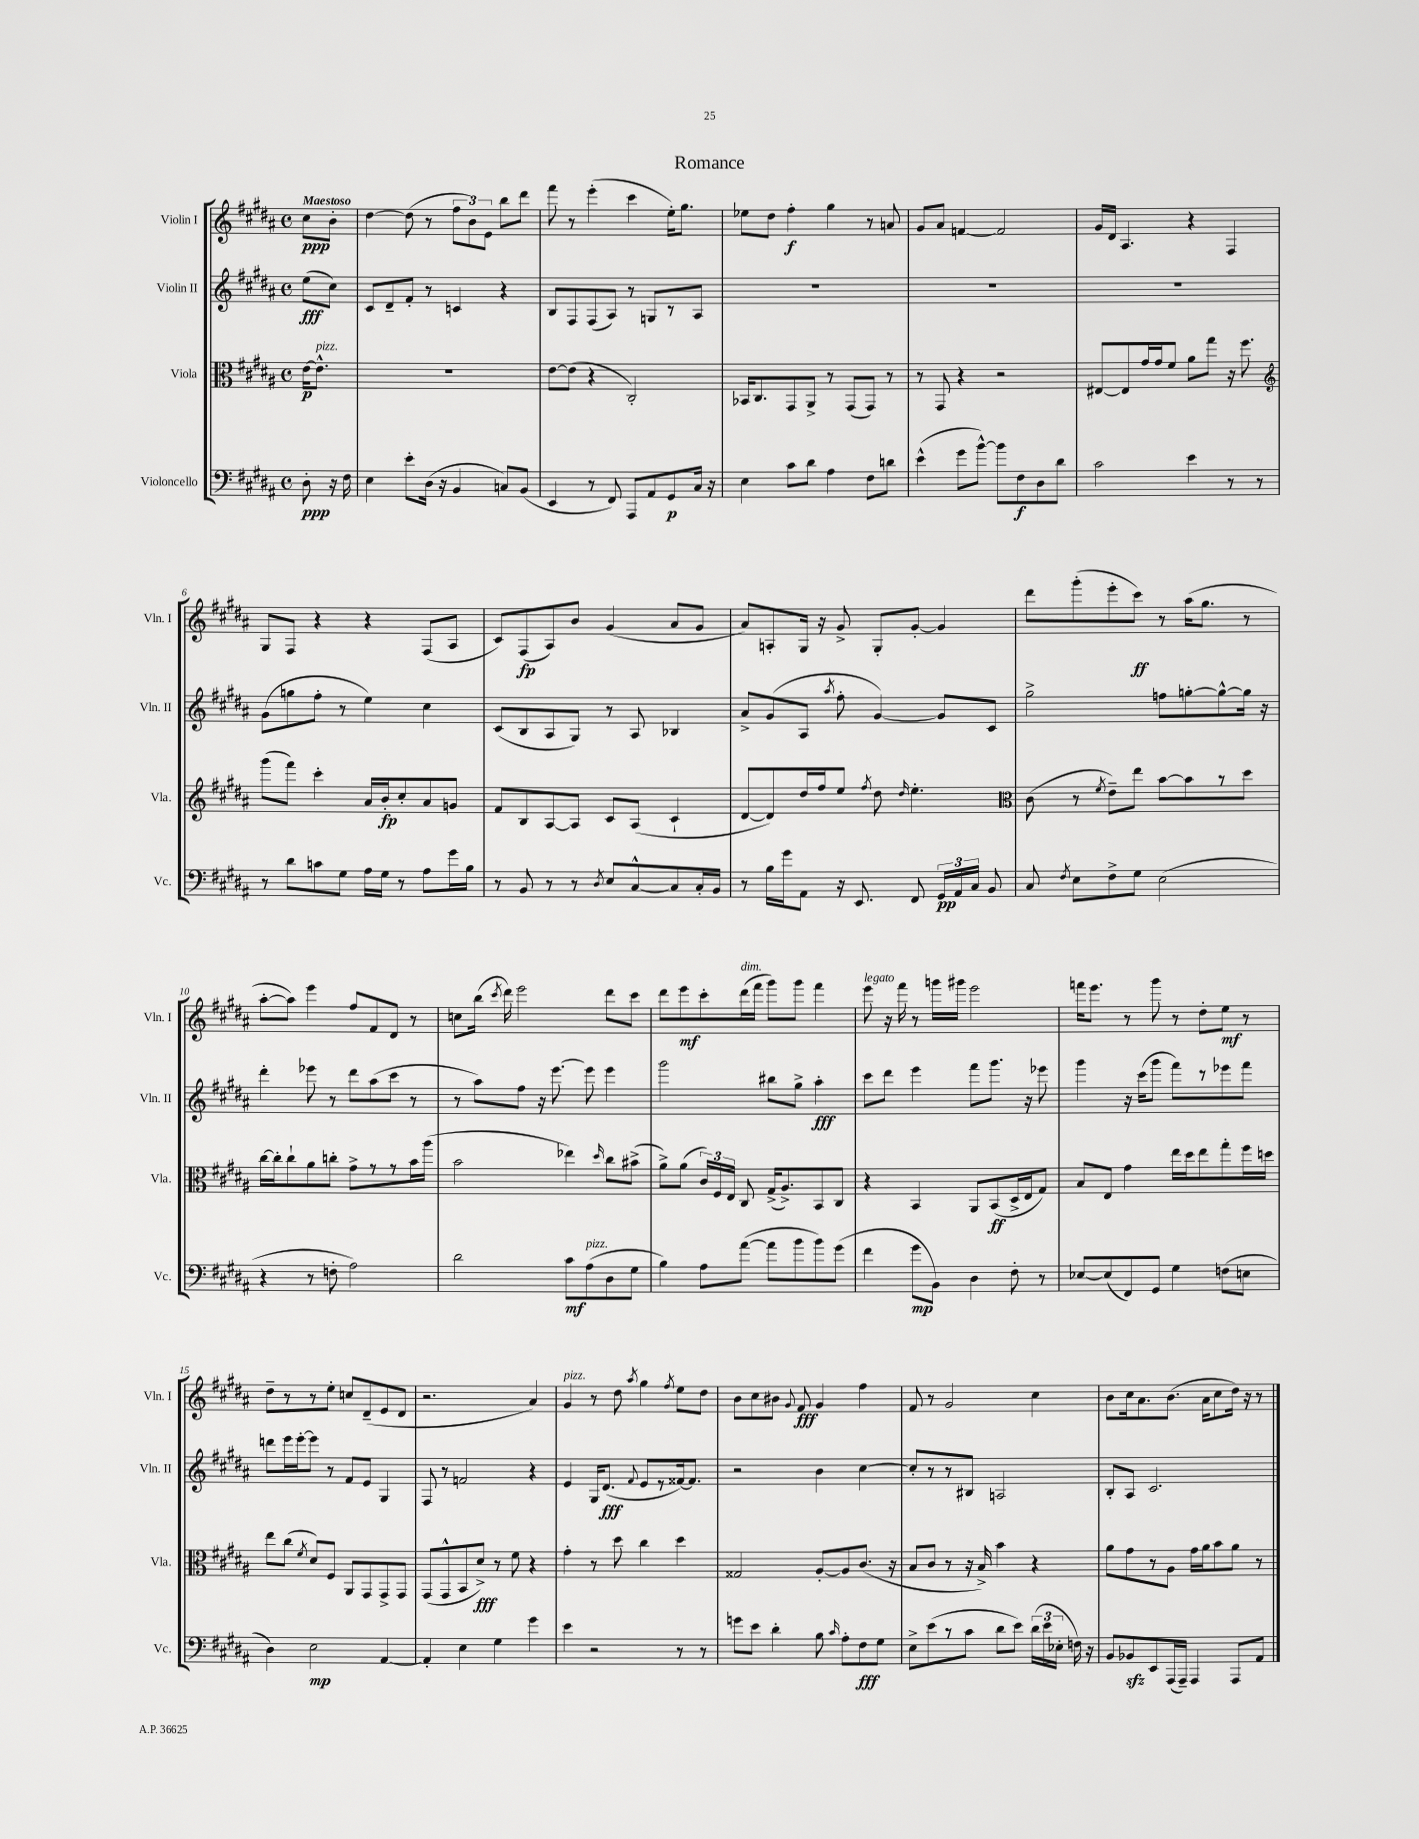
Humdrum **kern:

**kern	**dynam	**kern	**dynam	**kern	**dynam	**kern	**dynam
*part4	*part4	*part3	*part3	*part2	*part2	*part1	*part1
*staff4	*staff4	*staff3	*staff3	*staff2	*staff2	*staff1	*staff1
*I"Violoncello	*	*I"Viola	*	*I"Violin II	*	*I"Violin I	*
*I'Vc.	*	*I'Vla.	*	*I'Vln. II	*	*I'Vln. I	*
*clefF4	*	*clefC3	*	*clefG2	*	*clefG2	*
*k[f#c#g#d#a#]	*	*k[f#c#g#d#a#]	*	*k[f#c#g#d#a#]	*	*k[f#c#g#d#a#]	*
*M4/4	*	*M4/4	*	*M4/4	*	*M4/4	*
*met(c)	*	*met(c)	*	*met(c)	*	*met(c)	*
=	=	=	=	=	=	=	=
!	!	!	!	!	!	!LO:TX:a:B:t=Maestoso	!
8D#'\	ppp	[16e\KL	p	(8ee\L	fff	8cc#\L	ppp
!	!	!LO:TX:a:i:t=pizz.	!	!	!	!	!
.	.	8.e^^\J]	.	.	.	.	.
16r	.	.	.	8cc#\J)	.	8b'\J	.
16F#\	.	.	.	.	.	.	.
=1	=1	=1	=1	=1	=1	=1	=1
4E\	.	1r	.	8c#/L	.	[4dd#\	.
.	.	.	.	8d#~/	.	.	.
8e'\L	.	.	.	8f#'/J	.	(8dd#\]	.
(16D#\Jk	.	.	.	8r	.	8r	.
16r	.	.	.	.	.	.	.
4BB/	.	.	.	4cn/	.	12ff#\L	.
.	.	.	.	.	.	12b\)	.
.	.	.	.	.	.	12e\J	.
8Cn/L)	.	.	.	4r	.	8bb\L	.
(8BB/J	.	.	.	.	.	8ddd#\J	.
=2	=2	=2	=2	=2	=2	=2	=2
4EE/	.	[8e\L	.	8B/L	.	8fff#\	.
.	.	(8e\J]	.	8F#/	.	8r	.
8r	.	4r	.	(8F#/	.	(4eee'\	.
8FF#/)	.	.	.	8A#/J)	.	.	.
8AAA#/L	.	2C#'/)	.	8r	.	4ccc#\	.
8AA#/	.	.	.	8Gn/L	.	.	.
8GG#/	p	.	.	8r	.	16ee'\KL)	.
.	.	.	.	.	.	8.gg#\J	.
16C#/Jk	.	.	.	8A#/J	.	.	.
16r	.	.	.	.	.	.	.
=3	=3	=3	=3	=3	=3	=3	=3
4E\	.	16BB-X/KL	.	1r	.	8ee-X\L	.
.	.	8.C#/	.	.	.	.	.
.	.	.	.	.	.	8dd#\J	.
8c#\L	.	8GG#/	.	.	.	4ff#'\	f
8d#\J	.	8AA#^/J	.	.	.	.	.
4A#\	.	8r	.	.	.	4gg#\	.
.	.	(8GG#/L	.	.	.	.	.
8F#\L	.	8GG#/J)	.	.	.	8r	.
8dn\J	.	8r	.	.	.	8an/	.
=4	=4	=4	=4	=4	=4	=4	=4
(4e^^\	.	8r	.	1r	.	8g#/L	.
.	.	8GG#/	.	.	.	8a#/J	.
8g#\L	.	4r	.	.	.	[4fn/	.
[8b^^\J)	.	.	.	.	.	.	.
8b\L]	.	2r	.	.	.	2f/]	.
8F#\	f	.	.	.	.	.	.
8D#\	.	.	.	.	.	.	.
8d#\J	.	.	.	.	.	.	.
=5	=5	=5	=5	=5	=5	=5	=5
2c#\	.	[8E#X/L	.	1r	.	16g#/LL	.
.	.	.	.	.	.	16d#/JJ	.
.	.	8E#/]	.	.	.	4.A#/	.
.	.	16g#/L	.	.	.	.	.
.	.	16g#/J	.	.	.	.	.
.	.	8f#/J	.	.	.	.	.
4e\	.	8a#\L	.	.	.	4r	.
.	.	8gg#\J	.	.	.	.	.
8r	.	16r	.	.	.	4F#/	.
.	.	8.ff#\	.	.	.	.	.
8r	.	.	.	.	.	.	.
!!LO:LB:g=z
=6	=6	=6	=6	=6	=6	=6	=6
*	*	*clefG2	*	*	*	*	*
8r	.	(8ggg#\L	.	(8g#\L	.	8G#/L	.
8d#\L	.	8fff#\J)	.	8ggn\	.	8F#/J	.
8cn\	.	4ccc#'\	.	8ff#'\J	.	4r	.
8G#\J	.	.	.	8r	.	.	.
16A#\LL	.	16a#/LL	.	4ee\)	.	4r	.
16G#\JJ	.	16b'/J	fp	.	.	.	.
8r	.	8cc#'/	.	.	.	.	.
8A#\L	.	8a#/	.	4cc#\	.	(8F#/L	.
16g#\L	.	8gn/J	.	.	.	8A#/J	.
16B\JJ	.	.	.	.	.	.	.
=7	=7	=7	=7	=7	=7	=7	=7
8r	.	8f#/L	.	(8c#/L	.	8c#/L)	.
8BB/	.	8B/	.	8B/	.	(8F#/	fp
8r	.	[8A#/	.	8A#/	.	8A#/)	.
8r	.	8A#/J]	.	8G#/J)	.	8b/J	.
8qD#/	.	.	.	.	.	.	.
8E/L	.	8c#/L	.	8r	.	(4g#/	.
[8C#^^/	.	(8A#/J	.	8A#/	.	.	.
8C#/]	.	4c#`/	.	4B-X/	.	8a#/L	.
16C#'/L	.	.	.	.	.	8g#/J	.
16BB/JJ	.	.	.	.	.	.	.
=8	=8	=8	=8	=8	=8	=8	=8
8r	.	[8d#/L	.	8a#^/L	.	8a#/L)	.
16B\LL	.	8d#/])	.	(8g#/	.	8An'/	.
16g#\J	.	.	.	.	.	.	.
8AA#\J	.	16dd#/L	.	8A#/J	.	16G#/Jk	.
.	.	16ff#/J	.	.	.	16r	.
.	.	.	.	8qaa#/	.	.	.
16r	.	8ee/J	.	8ff#'\	.	8g#^/	.
8.EE/	.	.	.	.	.	.	.
.	.	8qff#/	.	.	.	.	.
.	.	8dd#\	.	[4g#/)	.	8G#'/L	.
.	.	16qqdd#/	.	.	.	.	.
8FF#/	.	4.ee'\	.	.	.	[8g#'/J	.
24GG#/LL	pp	.	.	8g#/L]	.	4g#/]	.
24AA#/	.	.	.	.	.	.	.
24C#/JJ	.	.	.	.	.	.	.
8BB/	.	.	.	8c#/J	.	.	.
=9	=9	=9	=9	=9	=9	=9	=9
*	*	*clefC3	*	*	*	*	*
8C#/	.	(8c#\	.	2gg#^\	.	8ddd#\L	.
8qF#/	.	.	.	.	.	.	.
8E\L	.	8r	.	.	.	(8ggg#'\	.
.	.	8qf#/	.	.	.	.	.
8F#^\	.	8e~\L)	.	.	.	8eee'\	.
8G#\J	.	8ee\J	.	.	.	8ccc#\J)	ff
(2E\	.	[8b\L	.	8ffn\L	.	8r	.
.	.	8b\]	.	[8ggn'\	.	(16aa#\KL	.
.	.	.	.	.	.	8.gg#\J	.
.	.	8r	.	8gg^^\_	.	.	.
.	.	8dd#\J	.	16gg\Jk]	.	8r	.
.	.	.	.	16r	.	.	.
!!LO:LB:g=z
=10	=10	=10	=10	=10	=10	=10	=10
4r	.	[16cc#\LL	.	4ddd#'\	.	[8aa#'\L	.
.	.	16cc#'\J]	.	.	.	.	.
.	.	8cc#`\	.	.	.	8aa#\J])	.
8r	.	8a#\	.	8eee-X\	.	4eee\	.
8Fn'\	.	8ccn'\J	.	8r	.	.	.
2A#\)	.	8g#^\L	.	8ddd#\L	.	8ff#/L	.
.	.	8r	.	(8aa#\	.	8f#/	.
.	.	8r	.	8ccc#\J	.	8d#/J	.
.	.	16b\L	.	8r	.	8r	.
.	.	(16aa#\JJ	.	.	.	.	.
=11	=11	=11	=11	=11	=11	=11	=11
2d#\	.	2b\	.	8r	.	8ccn\L	.
.	.	.	.	8aa#\L)	.	(16bb\Jk	.
.	.	.	.	.	.	8qccc#/	.
.	.	.	.	.	.	16ddd#\)	.
.	.	.	.	8ff#\J	.	2eee\	.
.	.	.	.	16r	.	.	.
.	.	.	.	[8.eee\	.	.	.
8c#\L	mf	4ee-X\)	.	.	.	.	.
!LO:TX:a:i:t=pizz.	!	!	!	!	!	!	!
(8A#\	.	.	.	8eee\]	.	.	.
.	.	16qqdd#/	.	.	.	.	.
8D#\	.	8cc#\L	.	4eee\	.	8ddd#\L	.
8G#\J	.	(8b#X^\J	.	.	.	8ccc#\J	.
=12	=12	=12	=12	=12	=12	=12	=12
4B\)	.	8a#^\L)	.	2ggg#\	.	8ddd#\L	.
.	.	(8a#\J	.	.	.	8eee\	mf
8A#\L	.	24c#/LL)	.	.	.	8ccc#'\	.
.	.	24F#/	.	.	.	.	.
.	.	24E/JJ	.	.	.	.	.
!	!	!	!	!	!	!LO:TX:a:i:t=dim.	!
([8a#\J	.	8C#/	.	.	.	(16ddd#\L	.
.	.	.	.	.	.	16fff#\JJ	.
8a#\L]	.	(16G#^/KL	.	8bb#X\L	.	8ggg#\L)	.
.	.	8.A#^/)	.	.	.	.	.
8b\	.	.	.	8gg#^\J	.	8ggg#\J	.
8b\)	.	8BB/	.	4aa#'\	fff	4fff#\	.
(8g#\J	.	8C#/J	.	.	.	.	.
=13	=13	=13	=13	=13	=13	=13	=13
!	!	!	!	!	!	!LO:TX:a:i:t=legato	!
4f#\	.	4r	.	8ccc#\L	.	8eee\	.
.	.	.	.	8ddd#\J	.	16r	.
.	.	.	.	.	.	16fff#\	.
8g#\L	mp	4BB/	.	4eee\	.	8r	.
8BB\J)	.	.	.	.	.	16gggn\LL	.
.	.	.	.	.	.	16ggg#X\JJ	.
4D#\	.	8AA#/L	.	8fff#\L	.	2eee\	.
.	.	(8BB/	ff	8.ggg#\J	.	.	.
8F#'\	.	16D#^/L	.	.	.	.	.
.	.	16E/J	.	16r	.	.	.
8r	.	8G#/J)	.	8eee-X\	.	.	.
=14	=14	=14	=14	=14	=14	=14	=14
[8E-X/L	.	8B/L	.	4ggg#\	.	16fffn\KL	.
.	.	.	.	.	.	8.eee\J	.
(8E-/]	.	8E/J	.	.	.	.	.
8FF#/)	.	4g#\	.	16r	.	8r	.
.	.	.	.	(16ccc#\KL	.	.	.
8GG#/J	.	.	.	8ggg#\J	.	8ggg#\	.
4G#\	.	16ee\LL	.	8fff#\L)	.	8r	.
.	.	16dd#\J	.	.	.	.	.
.	.	8ee\	.	8r	.	8dd#'\L	.
(8Fn\L	.	8gg#'\	.	8eee-X\	.	8ee\J	mf
8En\J	.	16ff#\L	.	8fff#\J	.	8r	.
.	.	16ddn\JJ	.	.	.	.	.
!!LO:LB:g=z
=15	=15	=15	=15	=15	=15	=15	=15
4D#\)	.	8ee\L	.	8dddn\L	.	8dd#~\L	.
.	.	(8cc#\J	.	16eee\L	.	8r	.
.	.	.	.	[16eee'\J	.	.	.
.	.	8qf#/	.	.	.	.	.
2E\	mp	8d#/L)	.	8eee\J]	.	8r	.
.	.	8F#/J	.	8r	.	8ee'\J	.
.	.	8AA#/L	.	8f#/L	.	8ccn/L	.
.	.	8GG#/	.	8e/J	.	(8d#~/	.
[4AA#/	.	8GG#^/	.	4G#/	.	8e/	.
.	.	8GG#/J	.	.	.	8d#/J	.
=16	=16	=16	=16	=16	=16	=16	=16
4AA#'/]	.	(8GG#/L	.	8F#/	.	2.r	.
.	.	8GG#^^/	.	8r	.	.	.
4E\	.	8BB/	.	2fn/	.	.	.
.	.	8d#^/J)	fff	.	.	.	.
4G#\	.	8r	.	.	.	.	.
.	.	8f#\	.	.	.	.	.
4g#\	.	4r	.	4r	.	4a#/)	.
=17	=17	=17	=17	=17	=17	=17	=17
!	!	!	!	!	!	!LO:TX:a:i:t=pizz.	!
4e\	.	4g#'\	.	4e/	.	4g#/	.
2r	.	8r	.	16G#/KL	.	8r	.
.	.	.	.	(8.d#/J	fff	.	.
.	.	8dd#\	.	.	.	8dd#\	.
.	.	.	.	8qqf#/	.	8qaa#/	.
.	.	4cc#\	.	8e/L	.	4gg#\	.
.	.	.	.	8r	.	.	.
.	.	.	.	.	.	8qff#/	.
8r	.	4dd#\	.	[16f##X/k)	.	8ee\L	.
.	.	.	.	8.f##/J]	.	.	.
8r	.	.	.	.	.	8dd#\J	.
=18	=18	=18	=18	=18	=18	=18	=18
8gn\L	.	2G##X/	.	2r	.	8b\L	.
8e\J	.	.	.	.	.	8cc#\	.
4d#'\	.	.	.	.	.	8b#X\J	.
.	.	.	.	.	.	8qqg#/	.
.	.	.	.	.	.	8f#/	fff
8B\	.	[8A#'/L	.	4b\	.	4g#/	.
16qqc#/	.	.	.	.	.	.	.
8A#'\L	.	8A#/]	.	.	.	.	.
8F#\	fff	(8.c#/J	.	[4cc#\	.	4ff#\	.
8G#\J	.	.	.	.	.	.	.
.	.	16r	.	.	.	.	.
=19	=19	=19	=19	=19	=19	=19	=19
8E^\L	.	8B/L	.	8cc#'/L]	.	8f#/	.
(8e\	.	8c#/J	.	8r	.	8r	.
8r	.	8r	.	8r	.	2g#/	.
8c#\J	.	16r	.	8B#X/J	.	.	.
.	.	16B^/)	.	.	.	.	.
8d#\L	.	4b\	.	2An/	.	.	.
8e\J)	.	.	.	.	.	.	.
(24d#\LL	.	4r	.	.	.	4cc#\	.
24e\	.	.	.	.	.	.	.
24E-X'\JJ	.	.	.	.	.	.	.
16Fn\)	.	.	.	.	.	.	.
16r	.	.	.	.	.	.	.
=20	=20	=20	=20	=20	=20	=20	=20
8BB/L	.	8a#\L	.	8B'/L	.	8b\L	.
8BB-Xzz/	.	8g#\	.	8A#/J	.	16cc#\k	.
.	.	.	.	.	.	8.a#\	.
8EE/	.	8r	.	2.c#/	.	.	.
(16AAA#/L	.	8A#\J	.	.	.	(8.b\J	.
16AAA#~/JJ)	.	.	.	.	.	.	.
4AAA#/	.	16g#\LL	.	.	.	.	.
.	.	16a#\J	.	.	.	16a#\KL	.
.	.	8b\	.	.	.	8cc#\	.
8AAA#/L	.	8a#\J	.	.	.	16dd#\Jk)	.
.	.	.	.	.	.	16r	.
8AA#/J	.	8r	.	.	.	8r	.
==	==	==	==	==	==	==	==
*-	*-	*-	*-	*-	*-	*-	*-
